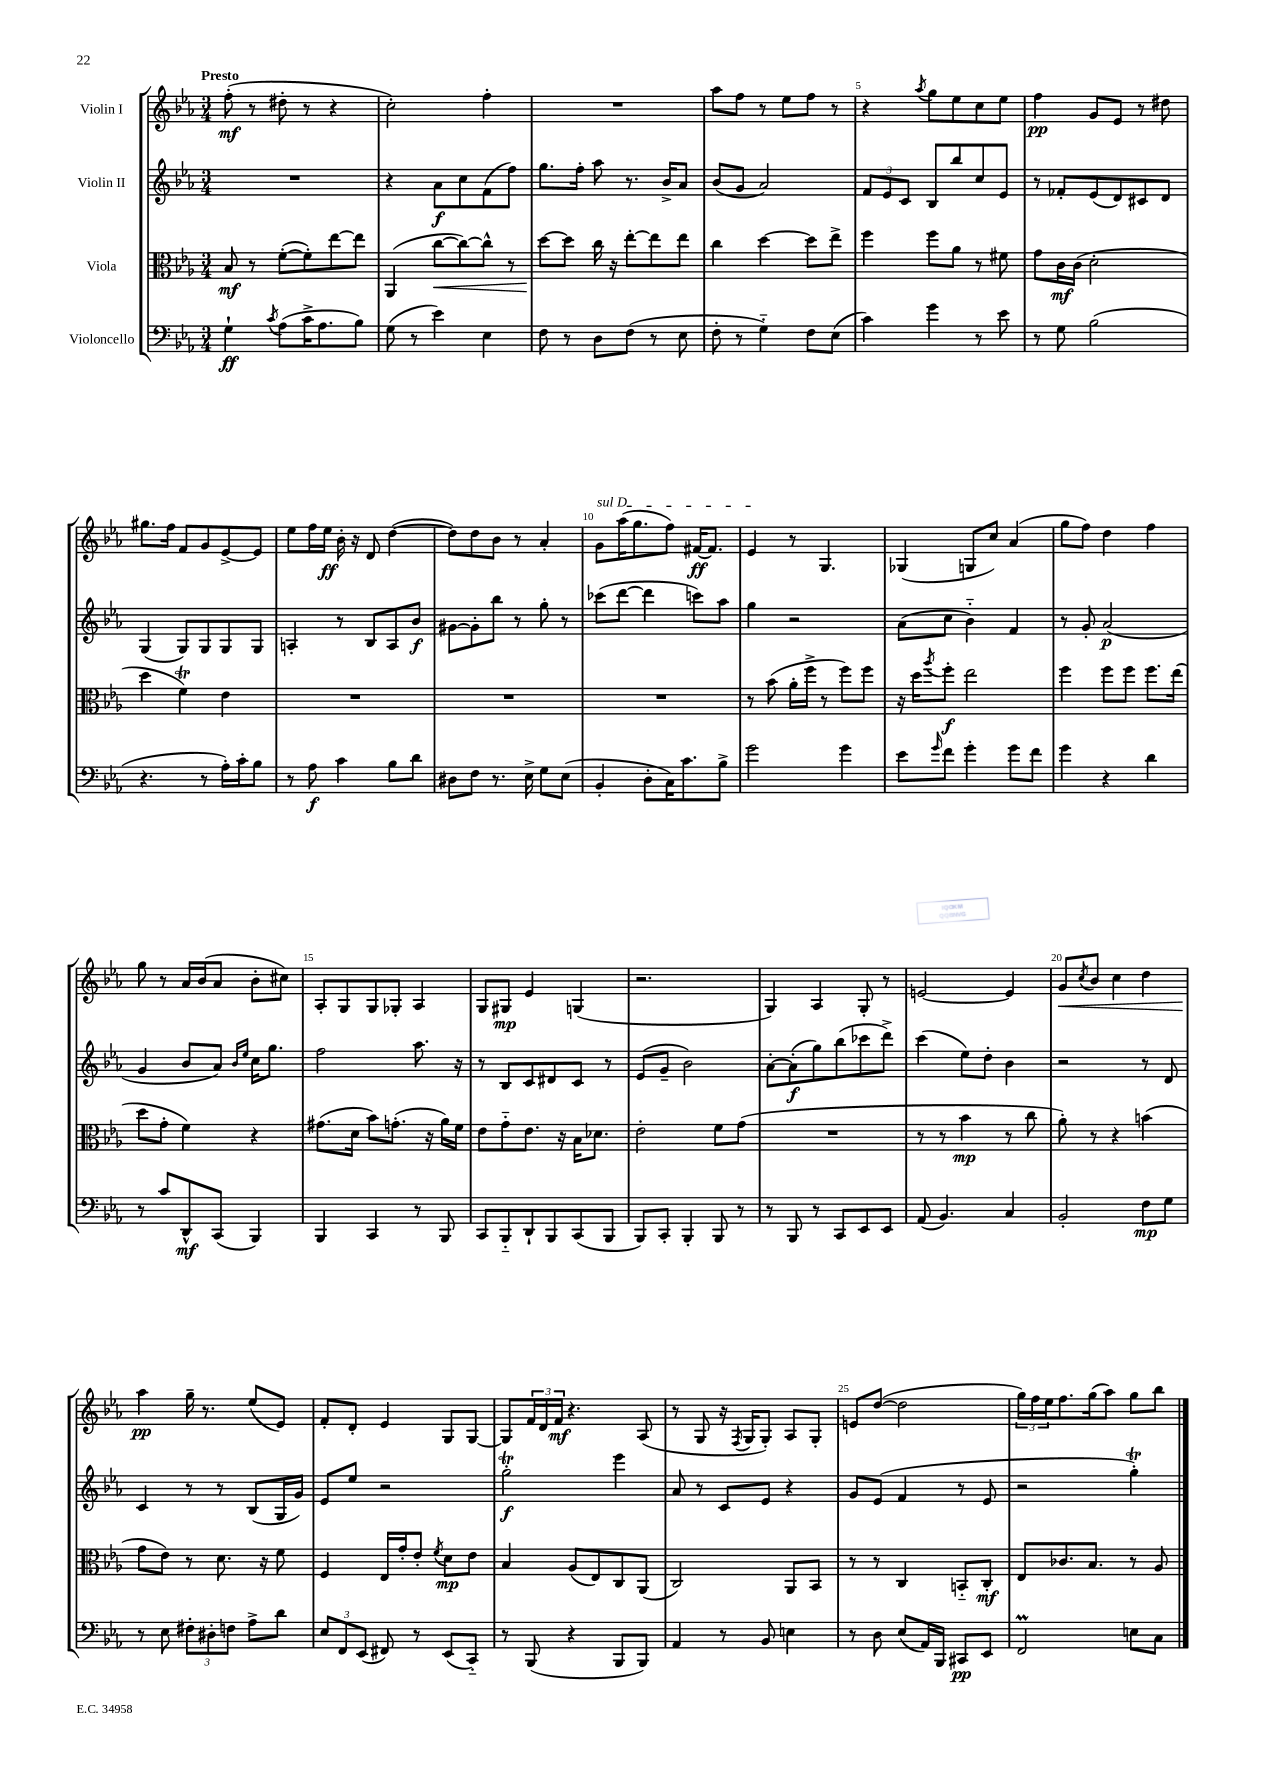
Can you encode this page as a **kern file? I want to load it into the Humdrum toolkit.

**kern	**kern	**kern	**kern
*staff4	*staff3	*staff2	*staff1
*clefF4	*clefC3	*clefG2	*clefG2
*k[b-e-a-]	*k[b-e-a-]	*k[b-e-a-]	*k[b-e-a-]
*M3/4	*M3/4	*M3/4	*M3/4
4G`	8B-	2.r	(8ff'
.	8r	.	8r
8qc	.	.	.
(8A-	([8f'	.	8dd#'
16c^	8f'])	.	8r
8.A-	.	.	.
.	[8ee-	.	4r
8B-)	8ee-]	.	.
=	=	=	=
(8G	(4AA-	4r	2cc')
8r	.	.	.
4e-)	[8cc	8a-	.
.	8cc_)	8cc	.
4E-	8cc^^]	(8f	4ff'
.	8r	8ff)	.
=	=	=	=
8F	[8dd	8.gg	2.r
8r	8dd]	.	.
.	.	16ff'	.
8D	16cc	8aa-	.
.	16r	.	.
(8F	[8ee-'	8.r	.
8r	8ee-]	.	.
.	.	16b-^	.
8E-	8ee-	8a-	.
=	=	=	=
8F'	4cc	(8b-	8aa-
8r	.	8g	8ff
4G'~)	[4dd	2a-)	8r
.	.	.	8ee-
8F	8dd]	.	8ff
(8E-	8ee-^	.	8r
=	=	=	=
4c)	4ff	12f	4r
.	.	12e-	.
.	.	12c	.
.	.	.	8qaa-
4g	8ff	8B-	8gg
.	8a-	8bb-	8ee-
8r	8r	8cc	8cc
8e-	8f#	8e-	8ee-
=	=	=	=
8r	8g	8r	4ff
8G	16c	8f-'	.
.	(16c	.	.
(2B-	2d'	(8e-	8g
.	.	8d)	8e-
.	.	8c#	8r
.	.	8d	8dd#
=	=	=	=
4.r	4dd	(4G	8.gg#
.	.	.	16ff
.	4f)	8G)	8f
8r	.	8G	8g
16A-')	4e-	8G	[8e-^
16c'	.	.	.
8B-	.	8G	8e-]
=	=	=	=
8r	2.r	4A'	8ee-
8A-	.	.	16ff
.	.	.	16ee-
4c	.	8r	16b-'
.	.	.	16r
.	.	8B-	8d
8B-	.	8A	([4dd
8d	.	8b-	.
=	=	=	=
8D#	2.r	[8g#	8dd])
8F	.	8g#']	8dd
8.r	.	8bb-	8b-
.	.	8r	8r
16E-^	.	.	.
8G	.	8gg'	4a-'
(8E-	.	8r	.
=	=	=	=
4BB-'	2.r	(8ccc-	8g
.	.	[8ddd	(16aa-
.	.	.	8.gg
8D'	.	4ddd]	.
16C)	.	.	8ff)
8.c	.	.	.
.	.	8ccc)	[16f#
.	.	.	8.f#]
8B-^	.	8aa-	.
=	=	=	=
2g	8r	4gg	4e-
.	(8b-	.	.
.	16a-'	2r	8r
.	16ff^	.	.
.	8r	.	4.G
4g	8ff)	.	.
.	8ff	.	.
=	=	=	=
8e-	16r	(8a-	(4G-
.	16dd	.	.
16qqg	8qaa-	.	.
8f	8ff'	8cc	.
4g'	2ee-	4b-'~)	8G
.	.	.	8cc)
8g	.	4f	(4a-
8f	.	.	.
=	=	=	=
4g	4ff	8r	8gg
.	.	8g'	8ff)
4r	8ff	(2a-	4dd
.	8ff	.	.
4d	8.ff	.	4ff
.	(16ee-	.	.
=	=	=	=
8r	8dd	4g	8gg
8c	8g'	.	8r
8DD^^	4f)	8b-	16a-
.	.	.	(16b-
(8CC	.	8a-)	8a-
.	.	16qqb-	.
.	.	16qqee-	.
4BBB-)	4r	16cc	8b-'
.	.	8.gg	.
.	.	.	8cc#)
=	=	=	=
4BBB-	(8.g#	2ff	8A-'
.	.	.	8G
.	16d	.	.
4CC	8b-)	.	8G
.	(8.g'	.	8G-'
8r	.	8.aa-	4A-
.	16r	.	.
8BBB-	16a-)	.	.
.	16f	16r	.
=	=	=	=
8CC	8e-	8r	8G
8BBB-'~	8g'~	8B-	8G#
8DD`	8.e-	8c	4e-
8BBB-	.	8d#	.
.	16r	.	.
(8CC	16B-	8c	(4G
.	8.d-	.	.
8BBB-	.	8r	.
=	=	=	=
8BBB-)	2e-'	(8e-	2.r
8CC'	.	8g~	.
4BBB-'	.	2b-)	.
8BBB-	8f	.	.
8r	(8g	.	.
=	=	=	=
8r	2.r	[8a-'	4G)
8BBB-	.	(8a-']	.
8r	.	8gg)	4A-
8CC	.	(8bb-	.
8EE-	.	8ccc-	8G'
8EE-	.	8ddd^)	8r
=	=	=	=
(8AA-	8r	(4ccc	[2e
4.BB-)	8r	.	.
.	4b-	8ee-)	.
.	.	8dd'	.
4C	8r	4b-	4e]
.	8cc	.	.
=	=	=	=
2BB-'	8a-')	2r	8g
.	.	.	8qcc
.	8r	.	8b-
.	4r	.	4cc
8F	(4b	8r	4dd
8G	.	8d	.
=	=	=	=
8r	8g	4c	4aa-
8E-	8e-)	.	.
12F#'	8r	8r	16gg~
.	.	.	8.r
12D#'	.	.	.
.	8.d	8r	.
12F	.	.	.
8A-^	.	(8B-	(8ee-
.	16r	.	.
8d	8f	16G	8e-)
.	.	16g)	.
=	=	=	=
12E-	4F	8e-	8f'
12FF	.	.	.
.	.	8ee-	8d'
(12EE-	.	.	.
8FF#)	16E-	2r	4e-
.	16g'	.	.
8r	8e-'	.	.
.	8qf	.	.
(8EE-	8d	.	8G
8CC'~)	8e-	.	[8G
=	=	=	=
8r	4B-	2gg'	8G]
(8BBB-	.	.	24f
.	.	.	24d
.	.	.	24f
4r	(8A-	.	4.r
.	8E-)	.	.
8BBB-	8C	4eee-	.
8BBB-)	(8AA-	.	(8A-
=	=	=	=
4AA-	2C)	8a-	8r
.	.	8r	8G
8r	.	8c	16r
.	.	.	8qF
.	.	.	16G
8BB-	.	8e-	8G')
4E	8AA-	4r	8A-
.	8BB-	.	8G'
=	=	=	=
8r	8r	8g	8e
8D	8r	(8e-	([8dd
(8E-	4C	4f	2dd]
16AA-)	.	.	.
16BBB-	.	.	.
8CC#	8BB'~	8r	.
8EE-	8C'	8e-	.
=	=	=	=
2FF	8E-	2r	24gg)
.	.	.	24ff
.	.	.	24ee-
.	8.c-	.	8.ff
.	8.B-	.	(16gg
.	.	.	8aa-)
8E	8r	4gg')	8gg
8C	8A-	.	8bb-
==	==	==	==
*-	*-	*-	*-
